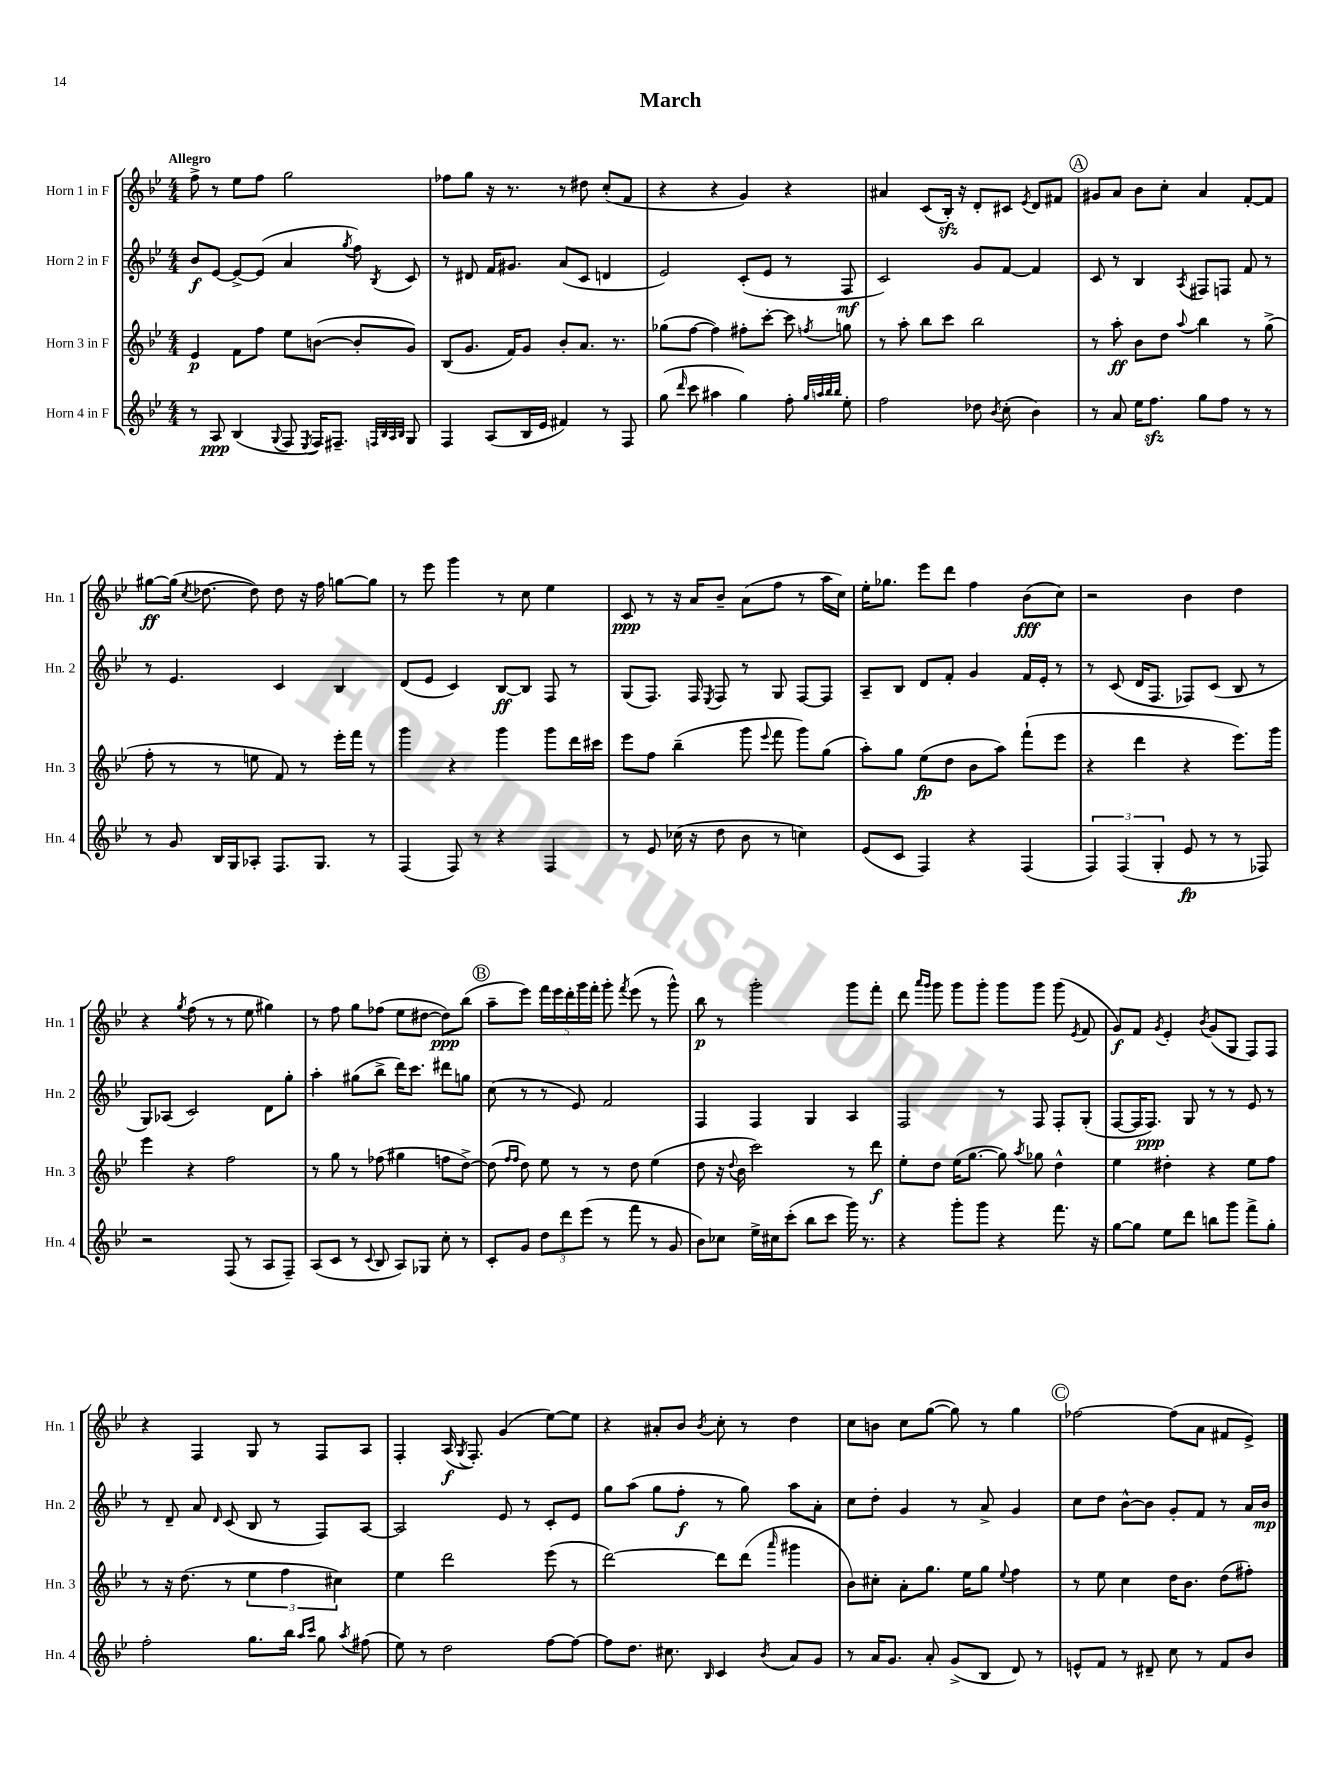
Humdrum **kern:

**kern	**kern	**kern	**kern
*staff4	*staff3	*staff2	*staff1
*clefG2	*clefG2	*clefG2	*clefG2
*k[b-e-]	*k[b-e-]	*k[b-e-]	*k[b-e-]
*M4/4	*M4/4	*M4/4	*M4/4
8r	4e-	8b-	8ff^
8A	.	[8e-	8r
(4B-	8f	8e-^_	8ee-
.	8ff	(8e-]	8ff
8qqG	.	.	.
8F	8ee-	4a	2gg
8qE-	.	.	.
16F)	([8b	.	.
8.F#~	.	.	.
.	.	8qgg	.
.	8b']	8ff)	.
32qqF	.	.	.
32qqB-	.	.	.
32qqA	.	.	.
32qqB-	.	8qB-	.
8G	8g)	8c	.
=	=	=	=
4F	(8B-	8r	8ff-
.	8.g	8d#	8gg
(8A	.	16f	16r
.	16f)	8.g#	8.r
16B-	8g	.	.
16e-	.	.	.
4f#)	8b-'	(8a	8r
.	8.a	8c	8dd#
8r	.	4d	(8cc'
.	8.r	.	.
8F	.	.	8f
=	=	=	=
(8gg	(8gg-	2e-)	4r
16qqddd	.	.	.
8ccc	[8ff	.	.
4aa#	4ff])	.	4r
4gg)	8ff#'	(8c'	4g)
.	[8ccc'	8e-	.
8ff'	8ccc]	8r	4r
32qqgg	.	.	.
32qqaa	.	.	.
32qqbb-	.	.	.
32qqbb-	8qff	.	.
8ee-'	8gg	8F	.
=	=	=	=
2ff	8r	2c)	4a#
.	8aa'	.	.
.	8bb-	.	(8c
.	8ccc	.	16B-')
.	.	.	16r
8dd-	2bb-	8g	8d'
8qb-	.	.	.
(8cc'	.	[8f	8c#
.	.	.	8qe-
4b-)	.	4f]	8d
.	.	.	8f#
=	=	=	=
8r	8r	8c	8g#
8a	8aa'	8r	8a
16ee-	8b-	4B-	8b-
8.ff	.	.	.
.	8dd	.	8cc'
.	8qqaa	8qA	.
8gg	4bb-	8F#	4a
8ff	.	8F	.
8r	8r	8f	[8f'
8r	(8gg^	8r	8f]
=	=	=	=
8r	8ff'	8r	[8gg#
8g	8r	4.e-	(16gg#]
.	.	.	8qcc
.	.	.	[8.dd-
16B-	8r	.	.
16G	.	.	.
8A-'	8ee	.	8dd-])
8.F	8f)	4c	8dd-
.	8r	.	16r
8.G	.	.	16ff
.	16eee-'	4B-	[8gg
.	16fff	.	.
8r	8r	.	8gg]
=	=	=	=
(4F	4ggg	(8d	8r
.	.	8e-	8eee-
8F)	4r	4c)	4ggg
8r	.	.	.
4r	4ggg	[8B-	8r
.	.	8B-]	8cc
4F	8ggg	8F	4ee-
.	16ddd	8r	.
.	16ccc#	.	.
=	=	=	=
8r	8eee-	(8G	8c
8e-	8ff	8.F)	8r
(16cc-	(4bb-~	.	16r
16r	.	16F	16a
.	.	8qE-	.
8dd	.	8F	8b-~
8b-	8ggg	8r	(8a
.	8qqeee-	.	.
8r	8fff	8G	8ff
4cc)	8ggg)	[8F	8r
.	(8gg	8F]	16aa
.	.	.	16cc)
=	=	=	=
(8e-	8aa')	8A~	16ee-'
.	.	.	8.gg-
8c	8gg	8B-	.
4F)	(8ee-	8d	8eee-
.	8dd	8f'	8ddd
4r	8b-	4g	4ff
.	8aa)	.	.
(4F	(8fff`	16f	(8b-
.	.	16e-'	.
.	8eee-	8r	8cc)
=	=	=	=
6F)	4r	8r	2r
.	.	(8c	.
(6F	.	.	.
.	4ddd	16d	.
.	.	8.F	.
6G'	.	.	.
8e-	4r	8F-)	4b-
8r	.	(8c	.
8r	8.eee-)	8B-	4dd
8F-)	.	8r	.
.	16ggg	.	.
=	=	=	=
2r	4eee-	8G)	4r
.	.	(8A-	.
.	.	.	8qgg
.	4r	2c)	(8ff
.	.	.	8r
(8F	2ff	.	8r
8r	.	.	8ee-
8A	.	8d	4gg#)
8F~)	.	8gg'	.
=	=	=	=
(8A	8r	4aa'	8r
8c	8gg	.	8ff
8r	8r	(8gg#	8gg
8qqc	.	.	.
8B-	(8ff-	8bb-^	(8ff-
8A)	4gg#	16ddd)	8ee-
.	.	8.ccc	.
8G-	.	.	[8dd#
8cc'	8ff	8ddd#	8dd#])
8r	[8dd^)	8gg	(8bb-
=	=	=	=
8c'	(8dd]	(8cc	8aa~
.	16qqff	.	.
.	16qqff	.	.
8g	8dd)	8r	8eee-)
12dd	8ee-	8r	20fff
.	.	.	20eee-
12ddd	.	.	.
.	.	.	20ddd'
.	8r	8e-)	.
.	.	.	20ggg
(12eee-	.	.	.
.	.	.	20fff'
8r	8r	2f	8ggg'
.	.	.	8qfff
8fff	8dd	.	(8eee-
8r	(4ee-	.	8r
8g	.	.	8ggg^^)
=	=	=	=
8b-)	8dd	4F	8bb-
8cc-	16r	.	8r
.	8qqdd	.	.
.	16b-	.	.
16ee-^	2ccc)	4F	2ggg'
16cc#	.	.	.
(8ccc'	.	.	.
8bb-	.	4G	.
8ccc	.	.	.
16ggg)	8r	4A	8ggg
8.r	.	.	.
.	8ddd	.	8fff'
=	=	=	=
4r	8ee-'	2F	8ddd
.	.	.	16qqaaa
.	.	.	16qqggg
.	8dd	.	8ggg
8ggg'	(16ee-	.	8ggg
.	[8.gg	.	.
8ggg	.	.	8ggg'
4r	8gg])	8r	8ggg
.	8qaa	.	.
.	8gg-	8F	8ggg
8.fff	4dd^^	8F'	(8ggg
.	.	.	8qe-
.	.	(8G'	8f
16r	.	.	.
=	=	=	=
[8gg	4ee-	[8F	8g)
8gg]	.	16F]	8f
.	.	8.F)	.
.	.	.	8qg
8ee-	4dd#'	.	4e-'
8ddd	.	8G	.
.	.	.	8qb-
8bb	4r	8r	(8g
8ggg	.	8r	8G
8fff^	8ee-	8e-	8F)
8gg'	8ff	8r	8F
=	=	=	=
2ff'	8r	8r	4r
.	16r	8d~	.
.	(8.dd	.	.
.	.	8a	4F
.	.	16qqd	.
.	8r	(8c	.
8.gg	6ee-	8B-	8G
.	.	8r	8r
.	6ff	.	.
16bb-	.	.	.
16qqaa	.	.	.
16qqccc	.	.	.
8gg	.	8F)	8F
.	6cc#)	.	.
8qaa	.	.	.
(8ff#	.	[8A	8A
=	=	=	=
8ee-)	4ee-	2A]	4F'
8r	.	.	.
2dd	2ddd	.	(16A
.	.	.	8qG
.	.	.	8.F')
.	.	8e-	(4g
.	.	8r	.
[8ff	(8eee-	8c'	[8ee-)
8ff_	8r	8e-	8ee-]
=	=	=	=
8ff]	[2ddd)	8gg	4r
8.dd	.	(8aa	.
.	.	8gg	8a#'
8.cc#	.	.	.
.	.	8ff'	8b-
16qqB-	.	.	8qb-
4c	8ddd]	8r	8cc'
.	(8ddd	8gg)	8r
8qb-	16qqaaa	.	.
8a	4ggg#	8aa	4dd
8g	.	8a'	.
=	=	=	=
8r	8b-)	8cc	8cc
16a	8cc#'	8dd'	8b
8.g	.	.	.
.	8a'	4g	8cc
8a'	8.gg	.	([8gg
(8g^	.	8r	8gg])
.	16ee-	.	.
8B-	8gg	8a^	8r
.	8qqee-	.	.
8d)	4ff	4g	4gg
8r	.	.	.
=	=	=	=
8e^^	8r	8cc	[2ff-
8f	8ee-	8dd	.
8r	4cc	[8b-^^	.
8d#~	.	8b-]	.
8cc	16dd	8g'	(8ff-]
.	8.b-	.	.
8r	.	8f	8a
8f	(8dd	8r	8f#
8b-	8ff#')	16a	8e-^)
.	.	16b-	.
==	==	==	==
*-	*-	*-	*-
